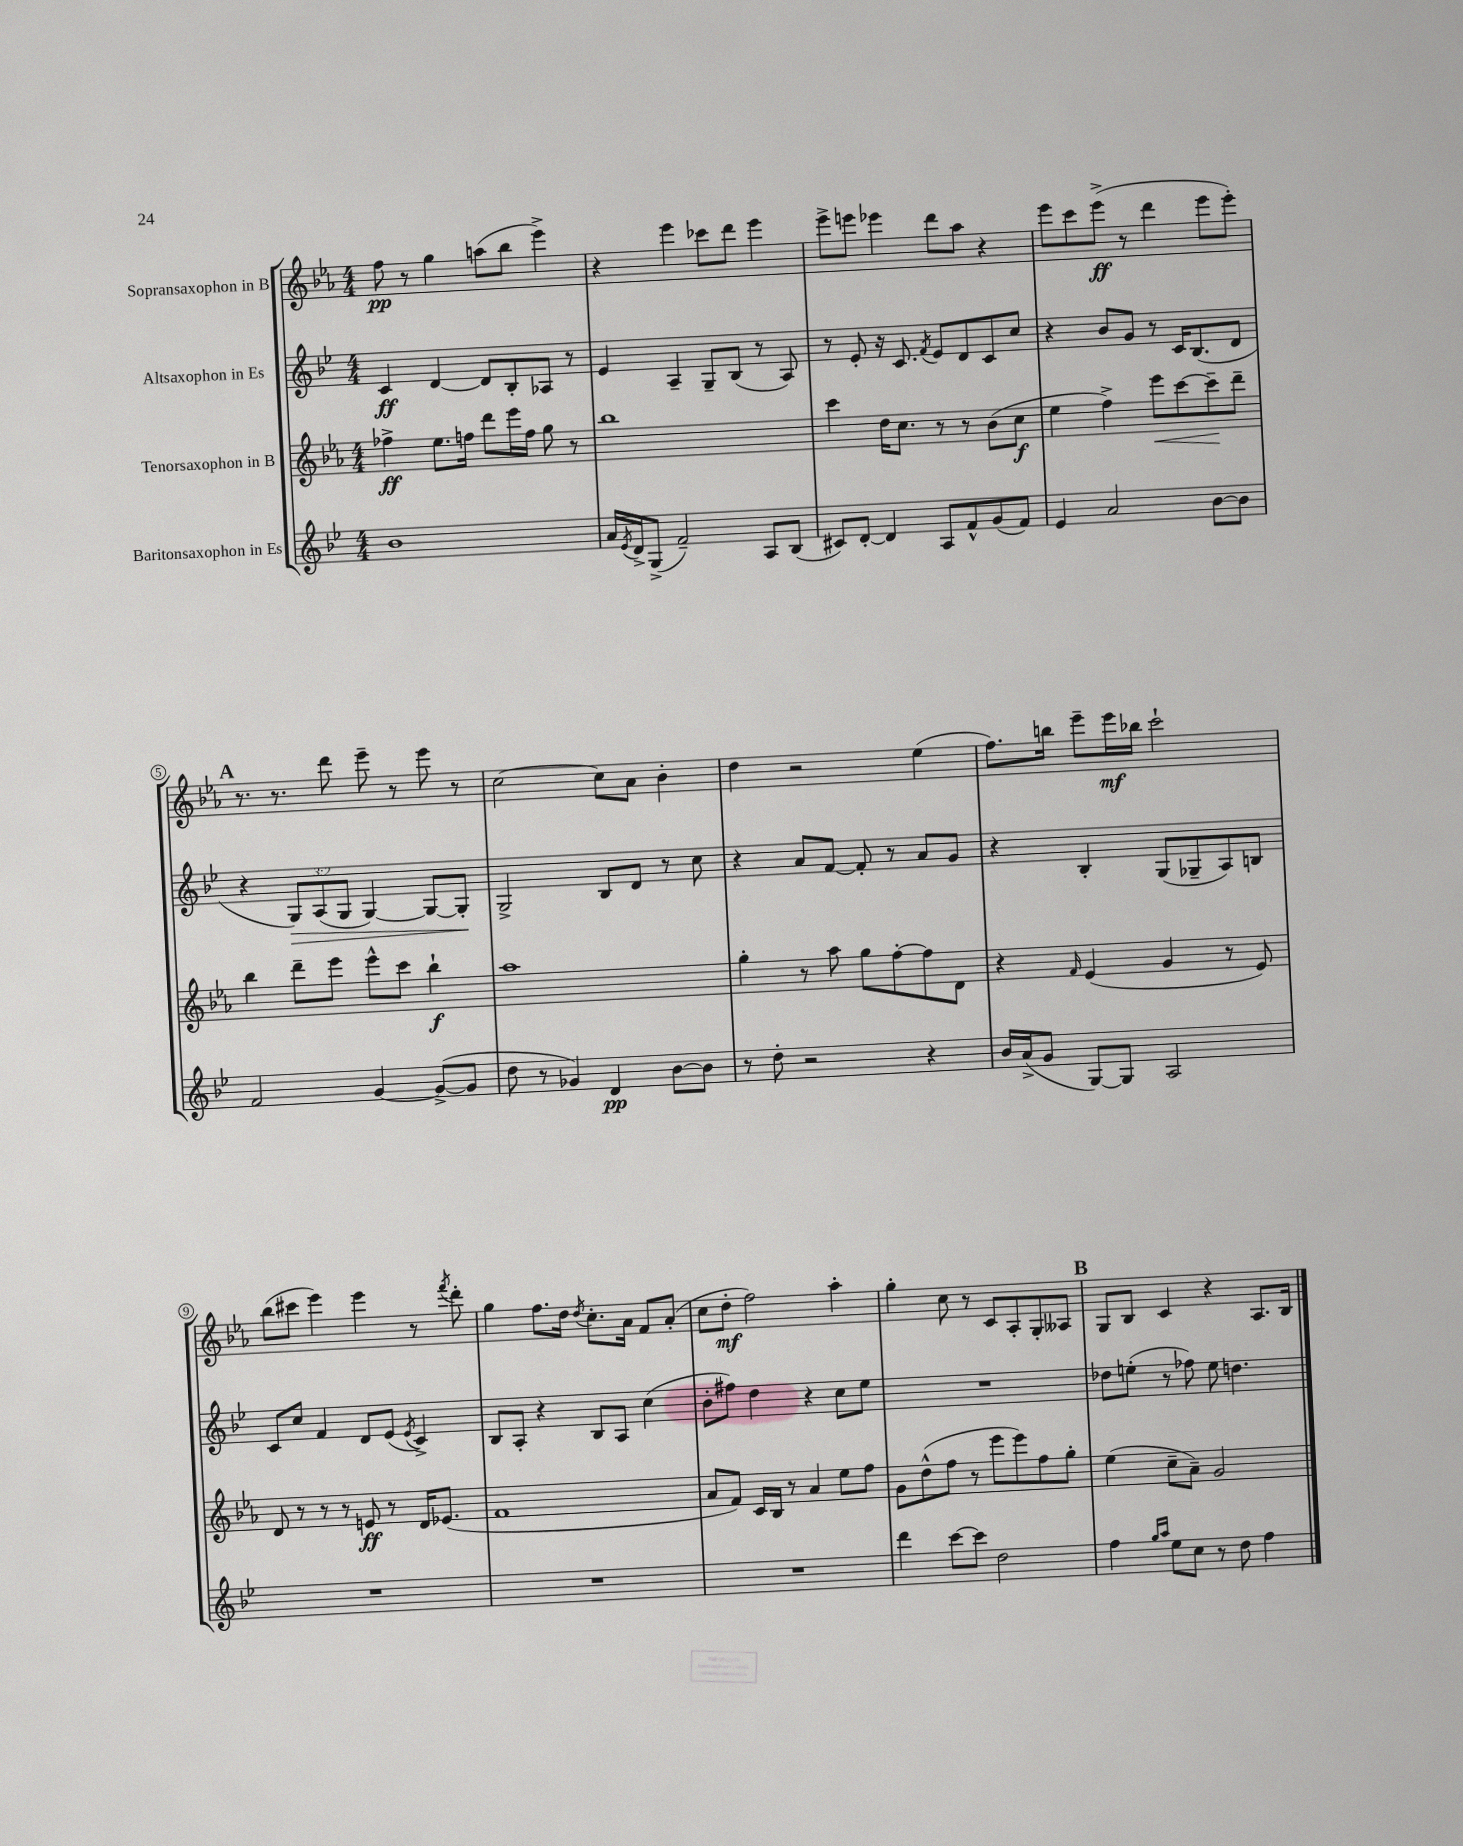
<<
\new StaffGroup <<
\new Staff = "s0" \with { instrumentName = "Sopransaxophon in B" } {
    \clef treble \key ees \major \numericTimeSignature \time 4/4
    f''8\pp r8 g''4 a''8( bes''8 ees'''4->) |
    r4 ees'''4 ces'''8 d'''8 ees'''4 |
    ees'''8-> e'''8 ees'''4 d'''8 aes''8 r4 |
    ees'''8 c'''8 ees'''8->\ff( r8 d'''4 ees'''8 ees'''8-.) |
    \mark \markup { \bold "A" } r8. r8. d'''8 ees'''8-- r8 ees'''8 r8 |
    c''2~ c''8 aes'8 bes'4-. |
    d''4 r2 ees''4( |
    f''8.) b''16 ees'''8-- ees'''16\mf bes''16 c'''2-! |
    bes''8( cis'''8 ees'''4) ees'''4 r8 \acciaccatura { f'''8 } d'''8-. |
    g''4 f''8. d''16 \acciaccatura { d''8 } c''8.-. aes'16 f'8 aes'8-.( |
    c''8 d''8-.\mf f''2) aes''4-. |
    g''4-. c''8 r8 c'8 aes8-. g8-. aeses8 |
    \mark \markup { \bold "B" } g8 bes8 c'4 r4 aes8. bes16 \bar "|." |
}
\new Staff = "s1" \with { instrumentName = "Altsaxophon in Es" } {
    \clef treble \key bes \major \numericTimeSignature \time 4/4 \override Staff.TupletNumber.text = #tuplet-number::calc-fraction-text
    c'4\ff d'4~ d'8 bes8-. aes8 r8 |
    ees'4 a4-- g8-- bes8( r8 a8) |
    r8 ees'8-. r16 c'8. \acciaccatura { f'8 } ees'8 d'8 c'8 c''8 |
    r4 bes'8 g'8 r8 c'16 bes8.( d'8 |
    \mark \markup { \bold "A" } r4 \tuplet 3/2 { g8\>) a8( g8 } g4~) g8~ g8-.\! |
    g2-> bes8 d'8 r8 c''8 |
    r4 a'8 f'8~ f'8-. r8 a'8 g'8 |
    r4 bes4-. g8( ges8-- a8) b8 |
    c'8 c''8 f'4 d'8 ees'8( \acciaccatura { ees'8 } c'4->) |
    bes8 a8-. r4 bes8 a8 c''4( |
    bes'8-. fis''8) d''4 r4 c''8 ees''8 |
    R1 |
    \mark \markup { \bold "B" } des''8 e''8-.( r8 fes''8) e''8 d''4. \bar "|." |
}
\new Staff = "s2" \with { instrumentName = "Tenorsaxophon in B" } {
    \clef treble \key ees \major \numericTimeSignature \time 4/4
    fes''4->\ff ees''8. f''16 d'''8 ees'''16 f''16 g''8 r8 |
    bes''1 |
    c'''4 d''16 c''8. r8 r8 bes'8( c''8\f |
    ees''4 f''4->) ees'''8\< c'''8~ c'''8--\! d'''8-- |
    \mark \markup { \bold "A" } bes''4 d'''8-- ees'''8 ees'''8-^ c'''8 bes''4-!\f |
    aes''1 |
    g''4-. r8 aes''8 g''8 f''8~-. f''8 d'8 |
    r4 \grace { f'16 } ees'4( g'4 r8 ees'8) |
    d'8 r8 r8 r8 e'8\ff r8 d'16 ees'8.( |
    f'1 |
    aes'8 f'8) c'16 bes16 r8 aes'4 ees''8 f''8 |
    g'8 d''8-^( f''8 r8 ees'''8 ees'''8) f''8 g''8-. |
    \mark \markup { \bold "B" } ees''4( c''8-- aes'8--) g'2 \bar "|." |
}
\new Staff = "s3" \with { instrumentName = "Baritonsaxophon in Es" } {
    \clef treble \key bes \major \numericTimeSignature \time 4/4
    bes'1 |
    a'16 \acciaccatura { ees'8 } d'16-> g8->( f'2--) a8 bes8( |
    cis'8) d'8~-. d'4 a8 f'8-^ g'8( f'8) |
    ees'4 a'2 bes'8~ bes'8 |
    \mark \markup { \bold "A" } f'2 g'4~ g'8~->( g'8 |
    d''8 r8 ges'4) d'4\pp bes'8~ bes'8 |
    r8 d''8-. r2 r4 |
    bes'16 a'16->( g'8 g8~) g8 a2 |
    R1 |
    R1 |
    R1 |
    d'''4 c'''8~ c'''8 d''2 |
    \mark \markup { \bold "B" } f''4 \grace { g''16 a''16 } ees''8 c''8 r8 d''8 f''4 \bar "|." |
}
>>
>>
\layout { \context { \Score \override BarNumber.stencil = #(make-stencil-circler 0.1 0.3 ly:text-interface::print) } }
